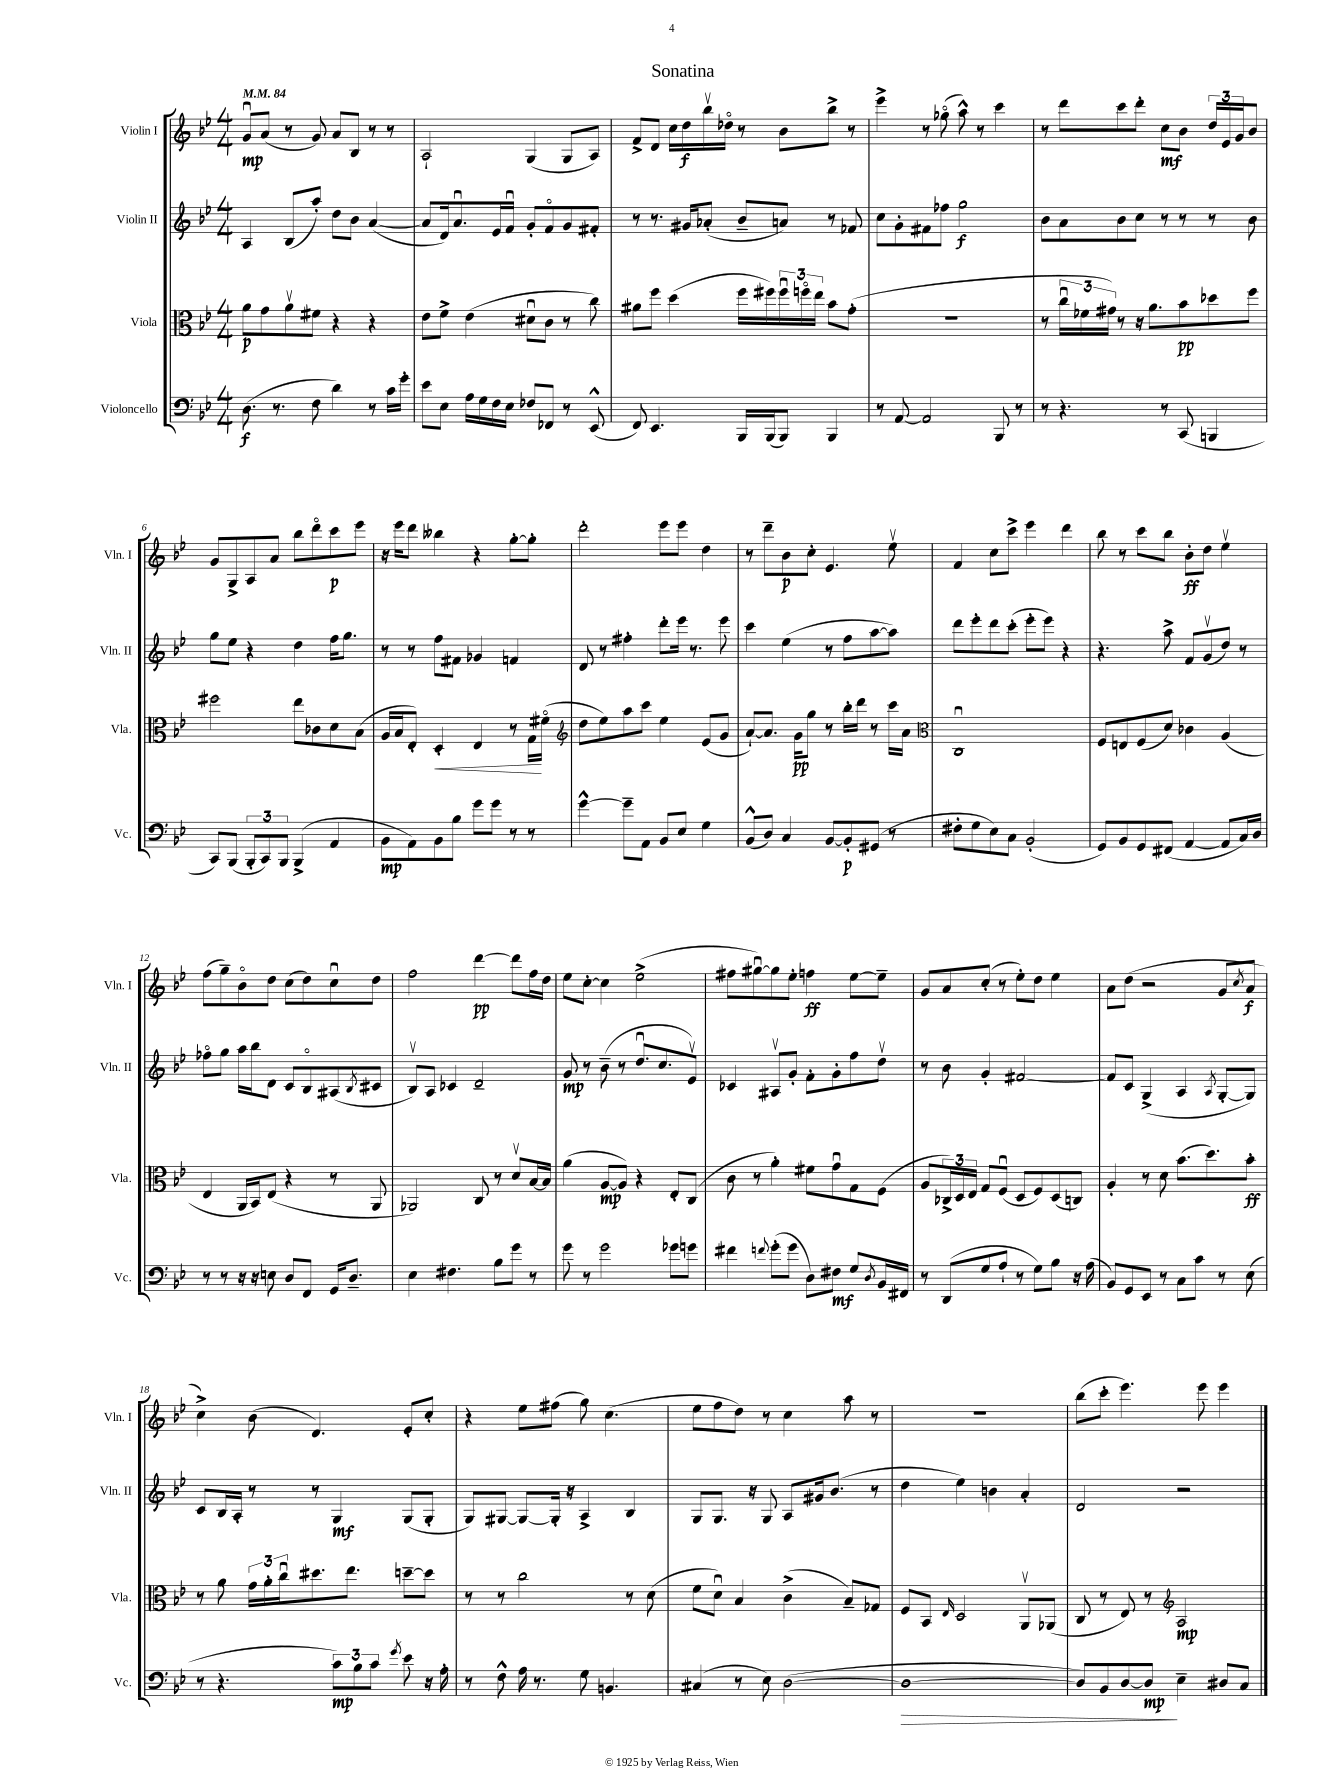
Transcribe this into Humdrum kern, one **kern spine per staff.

**kern	**dynam	**kern	**dynam	**kern	**dynam	**kern	**dynam
*part4	*part4	*part3	*part3	*part2	*part2	*part1	*part1
*staff4	*staff4	*staff3	*staff3	*staff2	*staff2	*staff1	*staff1
*I"Violoncello	*	*I"Viola	*	*I"Violin II	*	*I"Violin I	*
*I'Vc.	*	*I'Vla.	*	*I'Vln. II	*	*I'Vln. I	*
*clefF4	*	*clefC3	*	*clefG2	*	*clefG2	*
*k[b-e-]	*	*k[b-e-]	*	*k[b-e-]	*	*k[b-e-]	*
*M4/4	*	*M4/4	*	*M4/4	*	*M4/4	*
*MM84	*	*MM84	*	*MM84	*	*MM84	*
=1	=1	=1	=1	=1	=1	=1	=1
(8.D\	f	8a\L	p	4A/	.	8gu/L	mp
.	.	8g\	.	.	.	(8a/J	.
8.r	.	.	.	.	.	.	.
.	.	8av\	.	(8B-/L	.	8r	.
8F\	.	8f#X\J	.	8aa'/J)	.	8g/)	.
4d\)	.	4r	.	8dd\L	.	8a/L	.
.	.	.	.	8b-\J	.	8B-/J	.
8r	.	4r	.	([4a/	.	8r	.
16c\LL	.	.	.	.	.	8r	.
16g'\JJ	.	.	.	.	.	.	.
=2	=2	=2	=2	=2	=2	=2	=2
8e-\L	.	8e-\L	.	8a/L]	.	2A`/	.
8E-\J	.	8f^\J	.	16d/k)	.	.	.
.	.	.	.	8.au/	.	.	.
16A\LL	.	(4e-\	.	.	.	.	.
16G\	.	.	.	.	.	.	.
16F\	.	.	.	16e-/L	.	.	.
16E-\JJ	.	.	.	16fu/JJ	.	.	.
8F-X/L	.	8d#Xu\L	.	8g'/L	.	(4G/	.
8FF-X/J	.	8c\J	.	8f/	.	.	.
8r	.	8r	.	8g/	.	8G/L	.
(8EE-^^/	.	8cc\)	.	8f#X'/J	.	8A/J)	.
=3	=3	=3	=3	=3	=3	=3	=3
8FF/)	.	8a#X\L	.	8r	.	8f^/L	.
4.EE-/	.	8ff\J	.	8.r	.	8d/J	.
.	.	(4dd\	.	.	.	16cc\LL	.
.	.	.	.	16g#X/KL	.	16dd\	f
.	.	.	.	(8a-X'/J	.	16bb-v\	.
.	.	.	.	.	.	16dd-X\JJ	.
16BBB-/LL	.	16ff\LL	.	8b-~/L	.	8r	.
(16BBB-/J	.	16ff#X\)	.	.	.	.	.
8BBB-/J)	.	24ff#u\	.	8an/J)	.	8b-\L	.
.	.	24ffn\	.	.	.	.	.
.	.	24ee-\JJ	.	.	.	.	.
4BBB-/	.	8b-\L	.	8r	.	8bb-^\J	.
.	.	(8g'\J	.	8f-X/	.	8r	.
=4	=4	=4	=4	=4	=4	=4	=4
8r	.	1r	.	8cc\L	.	4eee-^\	.
[8AA/	.	.	.	8g'\	.	.	.
2AA/]	.	.	.	8f#X\	.	8r	.
.	.	.	.	8ff-X\J	.	(8gg-X\	.
.	.	.	.	2gg\	f	8aa^^\)	.
.	.	.	.	.	.	8r	.
8BBB-/	.	.	.	.	.	4ccc\	.
8r	.	.	.	.	.	.	.
=5	=5	=5	=5	=5	=5	=5	=5
8r	.	8r	.	8b-\L	.	8r	.
4.r	.	24ccu\LL	.	8a\	.	8ddd\L	.
.	.	24f-X\	.	.	.	.	.
.	.	24g#X\JJ)	.	.	.	.	.
.	.	8r	.	8b-\	.	8ccc\	.
.	.	16r	.	8cc\J	.	8ddd'\J	.
.	.	8.a\L	.	.	.	.	.
8r	.	.	.	8r	.	8cc\L	mf
(8CC/	.	8b-\	pp	8r	.	8b-\J	.
4BBBn/	.	8dd-X\	.	8r	.	24dd/LL	.
.	.	.	.	.	.	24e-/	.
.	.	.	.	.	.	24g/J	.
.	.	8ff\J	.	8b-\	.	8b-/J	.
!!LO:LB:g=z
=6	=6	=6	=6	=6	=6	=6	=6
8CC/L)	.	2ff#X\	.	8gg\L	.	8g/L	.
(8BBB-/J	.	.	.	8ee-\J	.	8G^/	.
12BBB-'/L	.	.	.	4r	.	8A/	.
12CC/)	.	.	.	.	.	.	.
.	.	.	.	.	.	8a/J	.
12BBB-/J	.	.	.	.	.	.	.
(4BBB-^/	.	8ee-\L	.	4dd\	.	8bb-\L	.
.	.	8c-X\	.	.	.	8ddd\	.
4AA/	.	8d\	.	16ff\KL	.	8ccc\	p
.	.	.	.	8.gg\J	.	.	.
.	.	(8B-\J	.	.	.	8eee-\J	.
=7	=7	=7	=7	=7	=7	=7	=7
8BB-\L	mp	16A/LL	.	8r	.	16r	.
.	.	16B-/J	.	.	.	16eee-\KL	.
8AA\)	.	8E-'/J)	.	8r	.	8ddd\J	.
!	!	!	!LO:HP:b	!	!	!	!
8BB-\	.	4D'/	<	8ff\L	.	4bb--X\	.
8B-\J	.	.	.	8f#X\J	.	.	.
8g\L	.	4E-/	.	4g-X/	.	4r	.
8g\J	.	.	.	.	.	.	.
8r	.	8r	.	4fn/	.	[8gg'\L	.
8r	.	16G\LL	.	.	.	8gg'\J]	.
.	.	(16f#X\JJ	[	.	.	.	.
=8	=8	=8	=8	=8	=8	=8	=8
*	*	*clefG2	*	*	*	*	*
[4g^^\	.	8dd\L	.	8d/	.	2ddd'\	.
.	.	8ee-\)	.	8r	.	.	.
8g~\L]	.	8aa\	.	4ff#X'\	.	.	.
8AA\J	.	8ccc\J	.	.	.	.	.
8BB-/L	.	4ee-\	.	8ddd'\L	.	8eee-\L	.
8E-/J	.	.	.	16eee-\Jk	.	8eee-\J	.
.	.	.	.	8.r	.	.	.
4G\	.	(8e-/L	.	.	.	4dd\	.
.	.	8g/J	.	8eee-\	.	.	.
=9	=9	=9	=9	=9	=9	=9	=9
(8BB-^^/L	.	[8a`/L)	.	4ccc\	.	8r	.
8D/J)	.	8.a/J]	.	.	.	8ddd~\L	.
4C/	.	.	.	(4ee-\	.	8b-\	p
.	.	16g\KL	pp	.	.	.	.
.	.	8gg\J	.	.	.	8cc'\J	.
[8BB-/L	.	8r	.	8r	.	4.e-/	.
8BB-'/]	p	16bb-'\LL	.	8ff\L	.	.	.
.	.	16ddd\JJ	.	.	.	.	.
(8GG#X/J	.	8r	.	[8aa\	.	.	.
8r	.	16ccc\LL	.	8aa\J])	.	8ee-v\	.
.	.	16a\JJ	.	.	.	.	.
=10	=10	=10	=10	=10	=10	=10	=10
*	*	*clefC3	*	*	*	*	*
8F#X'\L	.	1Cu	.	8ddd\L	.	4f/	.
8G\	.	.	.	8eee-'\	.	.	.
8E-\)	.	.	.	8ddd\	.	8cc\L	.
8C\J	.	.	.	(8ccc'\J	.	8ccc^\J	.
(2BB-'/	.	.	.	8eee-'\L	.	4eee-\	.
.	.	.	.	8eee-\J)	.	.	.
.	.	.	.	4r	.	4ddd\	.
=11	=11	=11	=11	=11	=11	=11	=11
8GG/L)	.	8F/L	.	4.r	.	8bb-\	.
8BB-/	.	8En/	.	.	.	8r	.
8GG/	.	(8F/	.	.	.	8ccc\L	.
(8FF#X/J	.	8d/J)	.	8aa^\	.	8bb-\J	.
[4AA/	.	4c-X\	.	8f/L	.	8b-'\L	ff
.	.	.	.	(8gv/	.	8dd\J	.
8AA/L]	.	(4A/	.	8dd/J)	.	4ee-v\	.
16C/L)	.	.	.	8r	.	.	.
16D/JJ	.	.	.	.	.	.	.
!!LO:LB:g=z
=12	=12	=12	=12	=12	=12	=12	=12
8r	.	4E-/	.	8ff-X\L	.	(8ff\L	.
8r	.	.	.	8gg\J	.	8gg~\)	.
16r	.	16AA/LL	.	16aa\LL	.	8b-\	.
16r	.	16BB-/J)	.	16bb-\J	.	.	.
8En\	.	(8E-/J	.	8d\J	.	8dd\J	.
8D/L	.	4r	.	8c/L	.	(8cc\L	.
8FF/J	.	.	.	8B-/	.	8dd\)	.
16GG/KL	.	8r	.	(8A#X/	.	8ccu\	.
8.D~/J	.	.	.	.	.	.	.
.	.	.	.	8qB-/	.	.	.
.	.	8AA/	.	8c#X/J	.	8dd\J	.
=13	=13	=13	=13	=13	=13	=13	=13
4E-\	.	2AA-X/)	.	8B-v/L)	.	2ff\	.
.	.	.	.	8A/J	.	.	.
4.F#X\	.	.	.	4c-X/	.	.	.
.	.	8C/	.	2d~/	.	[4ddd\	pp
8B-\L	.	8r	.	.	.	.	.
8g\J	.	8dv/L	.	.	.	8ddd\L]	.
8r	.	[16B-/L	.	.	.	16ff\L	.
.	.	16B-/JJ]	.	.	.	16dd\JJ	.
=14	=14	=14	=14	=14	=14	=14	=14
8g\	.	(4a\	.	8g/	mp	8ee-\L	.
8r	.	.	.	8r	.	[8cc'\J	.
2g\	.	[8A/L	mp	(8b-~\	.	4cc\]	.
.	.	8A/J])	.	8r	.	.	.
.	.	4r	.	8.ddu/L	.	(2ee-^\	.
.	.	.	.	8.cc/	.	.	.
8g-X\L	.	8E-'/L	.	.	.	.	.
8gn\J	.	(8C/J	.	8e-v/J)	.	.	.
=15	=15	=15	=15	=15	=15	=15	=15
4f#X\	.	8c\	.	4c-X/	.	8ff#X\L	.
.	.	8r	.	.	.	[8gg#Xu\)	.
8qqfn/	.	.	.	.	.	.	.
(8g'\L	.	4a'\)	.	8A#Xv/L	.	8gg#\]	.
8g\J	.	.	.	8g'/J	.	8ee-'\J	.
8D\L)	.	8f#X\L	.	8f'\L	.	4ffn\	ff
8F#X\J	mf	8gu\	.	8g'\	.	.	.
8G/L	.	8G\	.	8ff\	.	[8ee-\L	.
8qD/	.	.	.	.	.	.	.
16BB-/L	.	(8F\J	.	8ddv\J	.	8ee-~\J]	.
16FF#X/JJ	.	.	.	.	.	.	.
=16	=16	=16	=16	=16	=16	=16	=16
8r	.	8A/L	.	8r	.	8g/L	.
(8DD/L	.	24C-X^/L)	.	8b-\	.	8a/	.
.	.	24D/	.	.	.	.	.
.	.	24E-/JJ	.	.	.	.	.
8G/	.	8G/L	.	4g'/	.	(8cc'/J	.
8A`/J	.	(8Fu/J	.	.	.	8r	.
8r	.	8D/L	.	[2f#X/	.	8ee-'\L)	.
8G\L)	.	8F/)	.	.	.	8dd\J	.
8B-\J	.	(8D/	.	.	.	4ee-\	.
16r	.	8Cn/J)	.	.	.	.	.
(16A\	.	.	.	.	.	.	.
=17	=17	=17	=17	=17	=17	=17	=17
8BB-/L)	.	4A'/	.	8f#/L]	.	8a\L	.
8GG/	.	.	.	8c/J	.	(8dd\J	.
8EE-/J	.	8r	.	(4G^/	.	2r	.
8r	.	8d\	.	.	.	.	.
8C\L	.	(8.b-\L	.	4A/	.	.	.
8c\J	.	.	.	.	.	.	.
.	.	8.dd\)	.	.	.	.	.
.	.	.	.	8qA/	.	.	.
8r	.	.	.	[8G'/L	.	8g/L	.
.	.	.	.	.	.	8qcc/	.
(8E-\	.	8b-'\J	ff	8G/J])	.	8a/J	f
!!LO:LB:g=z
=18	=18	=18	=18	=18	=18	=18	=18
8r	.	8r	.	8c/L	.	4cc^\)	.
4.r	.	8a\	.	16B-/L	.	.	.
.	.	.	.	16A'/JJ	.	.	.
.	.	24g\LL	.	8r	.	(8b-\	.
.	.	24a'\	.	.	.	.	.
.	.	24ccu\J	.	.	.	.	.
.	.	8.dd#X\	.	8r	.	4.d/)	.
12c\L)	mp	.	.	4G/	mf	.	.
.	.	8.ee-\J	.	.	.	.	.
12B-\	.	.	.	.	.	.	.
12c\J	.	.	.	.	.	.	.
8qg/	.	.	.	.	.	.	.
8e-\	.	[8ddn~\L	.	(8G/L	.	8e-'/L	.
16r	.	8dd\J]	.	8G'/J	.	8cc'/J	.
16A'\	.	.	.	.	.	.	.
=19	=19	=19	=19	=19	=19	=19	=19
8r	.	8r	.	8G/L)	.	4r	.
8F^^\	.	8r	.	[8G#X/J	.	.	.
16A\	.	2cc\	.	8G#/L_	.	8ee-\L	.
8.r	.	.	.	.	.	.	.
.	.	.	.	16G#'/Jk]	.	(8ff#X\J	.
.	.	.	.	16r	.	.	.
8G\	.	.	.	4A^/	.	8gg\)	.
4.BBn/	.	.	.	.	.	(4.cc\	.
.	.	8r	.	4B-/	.	.	.
.	.	(8d\	.	.	.	.	.
=20	=20	=20	=20	=20	=20	=20	=20
(4C#X/	.	8f\L	.	8G/L	.	8ee-\L	.
.	.	8du\J)	.	8.G/J	.	8ff\	.
8r	.	4B-/	.	.	.	8dd\J)	.
.	.	.	.	16r	.	.	.
8E-\)	.	.	.	8G/	.	8r	.
([2D\	.	(4c^\	.	8A/L	.	4cc\	.
.	.	.	.	16g#X/k	.	.	.
.	.	.	.	(8.b-/J	.	.	.
.	.	8B-~/L)	.	.	.	8aa\	.
.	.	8G-X/J	.	8r	.	8r	.
=21	=21	=21	=21	=21	=21	=21	=21
!	!LO:HP:b	!	!	!	!	!	!
1D_	>	8F/L	.	4dd\	.	1r	.
.	.	8BB-/J	.	.	.	.	.
.	.	16qqE-/	.	.	.	.	.
.	.	2D/	.	4ee-\)	.	.	.
.	.	.	.	4bn\	.	.	.
.	.	8AAv/L	.	4a'/	.	.	.
.	.	(8AA-X/J	.	.	.	.	.
=22	=22	=22	=22	=22	=22	=22	=22
8D/L])	.	8C/	.	2d/	.	(8bb-\L	.
8BB-/	.	8r	.	.	.	8ccc'\J	.
[8D/	.	8E-/)	.	.	.	4.eee-\)	.
8D/J]	mp	8r	.	.	.	.	.
*	*	*clefG2	*	*	*	*	*
4E-~\	]	2A/	mp	2r	.	.	.
.	.	.	.	.	.	8eee-\	.
8D#X/L	.	.	.	.	.	4eee-\	.
8C/J	.	.	.	.	.	.	.
==	==	==	==	==	==	==	==
*-	*-	*-	*-	*-	*-	*-	*-
